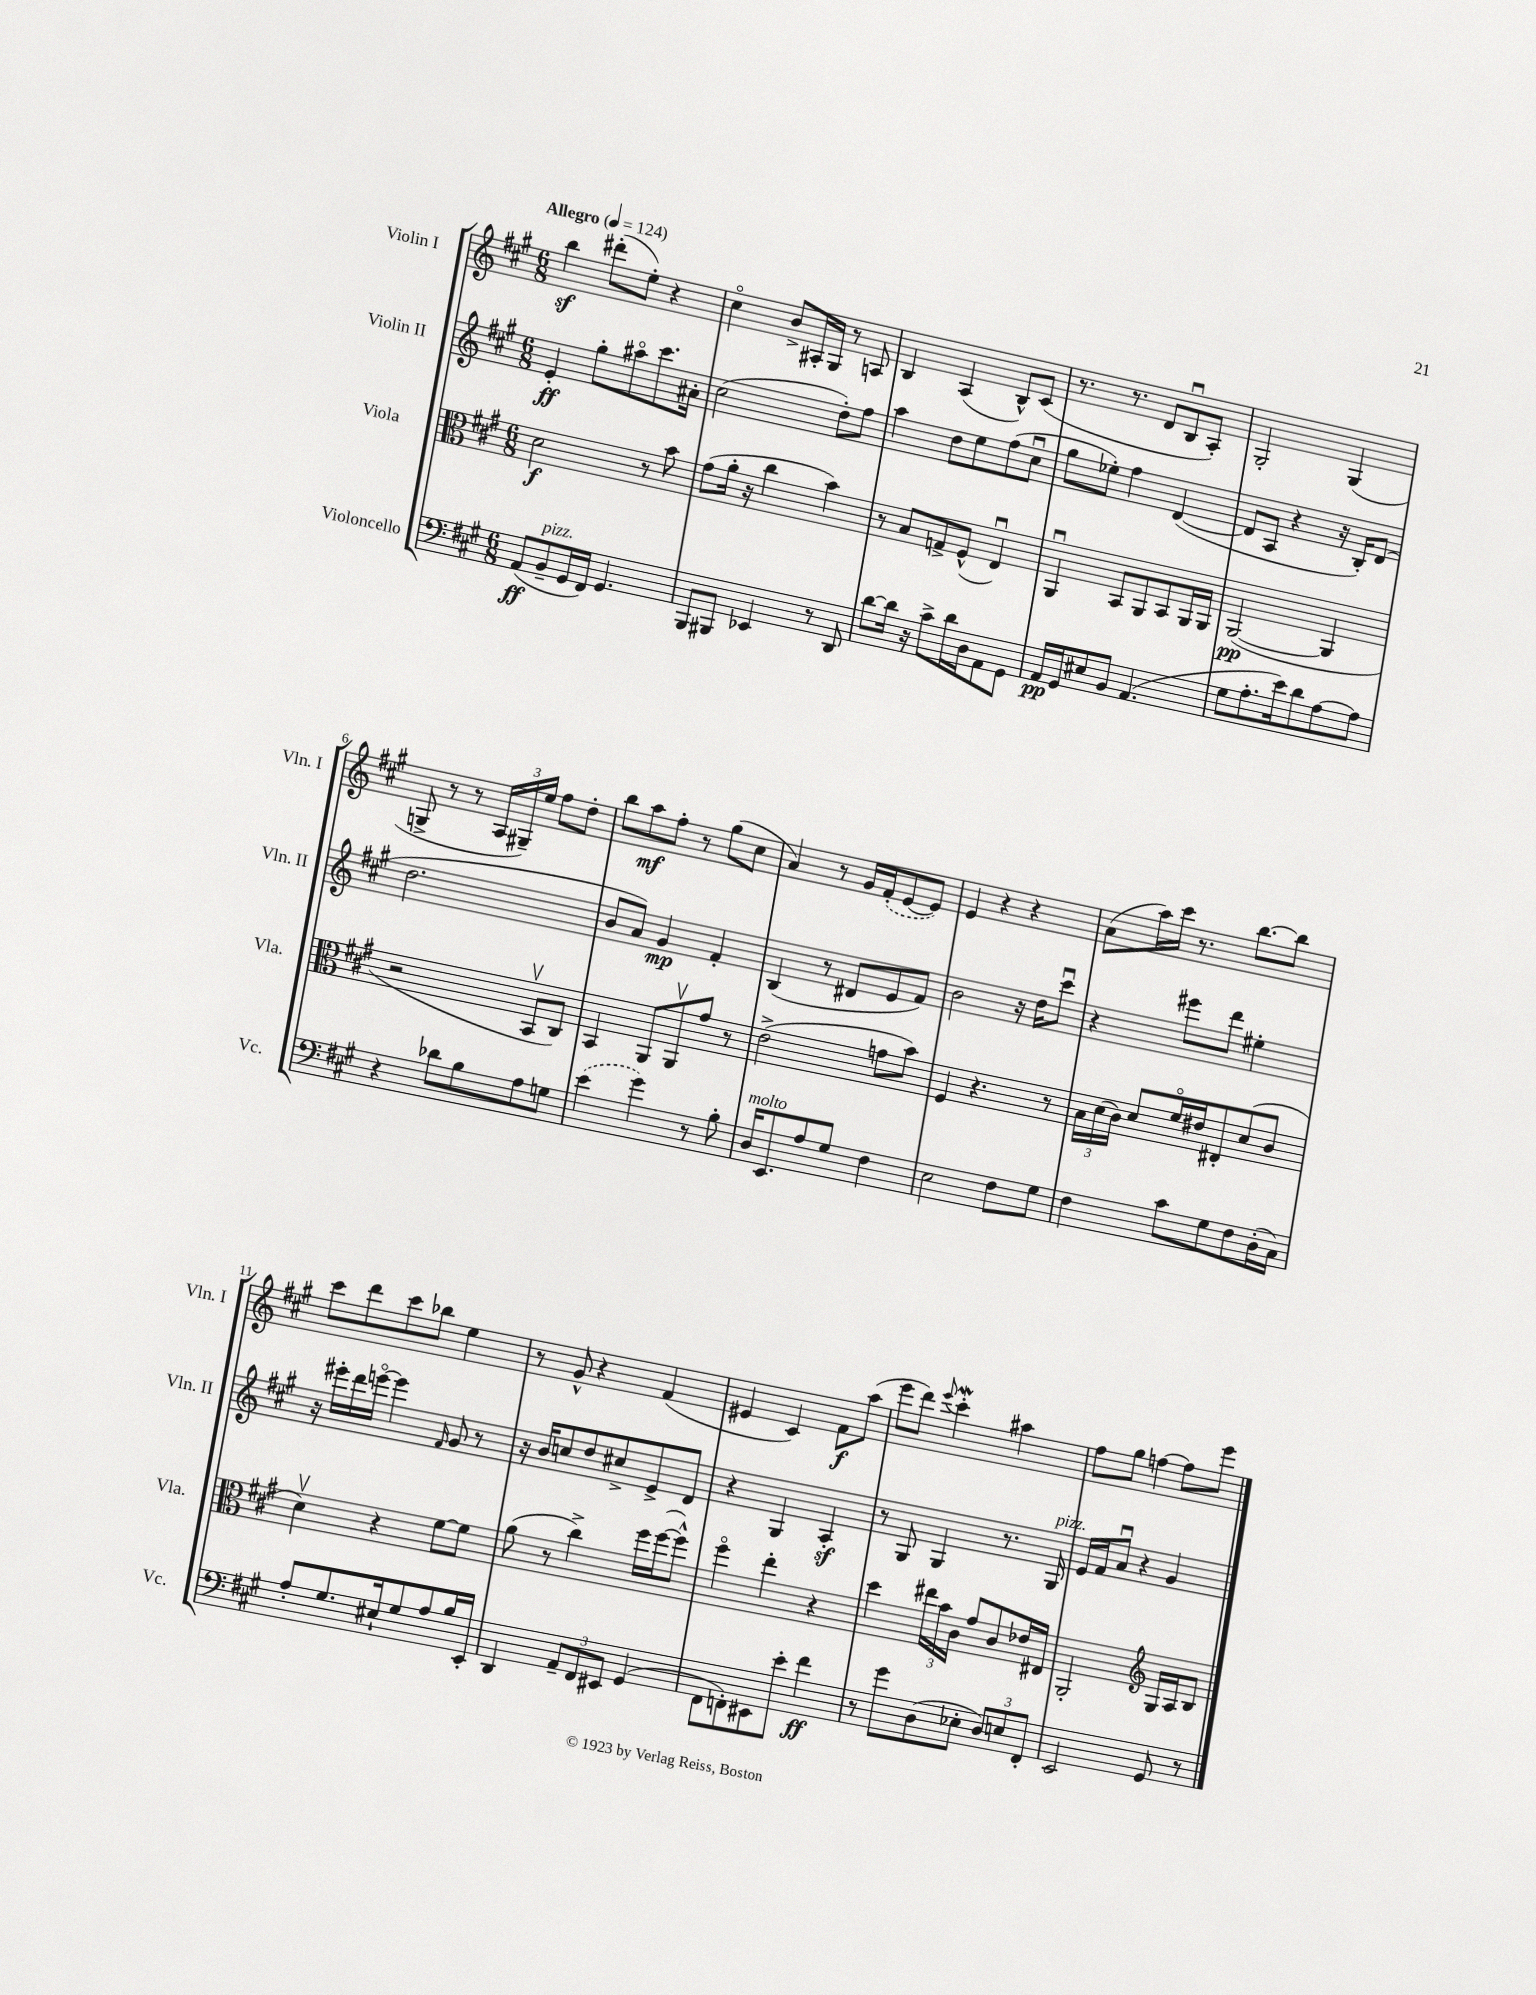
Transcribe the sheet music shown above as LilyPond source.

<<
\new StaffGroup <<
\new Staff = "s0" \with { instrumentName = "Violin I" shortInstrumentName = "Vln. I" } {
    \clef treble \key a \major \numericTimeSignature \time 6/8 \tempo "Allegro" 4 = 124
    \autoBeamOff b''4\sf dis'''8[-.( e''8]-.) r4 |
    cis''4\flageolet b'8[-> ais16-. gis16] r8 a8 |
    b4 a4( b8[-^) cis'8]( |
    r8. r8. d'8[ b8\downbow a8]-.) |
    gis2-. gis4( |
    g8-> r8 r8 \tuplet 3/2 { a16[ gis16--) e''16] } fis''8[ d''8]-. |
    b''8[ a''8\mf fis''8]-. r8 gis''8[( cis''8] |
    a'4) r8 gis'16[ \once \slurDashed fis'16-.( e'8~ e'8]) |
    e'4 r4 r4 |
    a'8[( a''16) cis'''16] r8. b''8.[~ b''8] |
    cis'''8[ d'''8 cis'''8 bes''8] e''4 |
    r8 gis'8-^ r4 fis'4( |
    eis'4 cis'4) fis'8[\f a''8]( |
    e'''8[ d'''8]) \appoggiatura { e'''8 } cis'''4-.\mordent ais''4 |
    fis''8[ gis''8] f''4~ f''8[ e'''8] \bar "|." |
}
\new Staff = "s1" \with { instrumentName = "Violin II" shortInstrumentName = "Vln. II" } {
    \clef treble \key a \major \numericTimeSignature \time 6/8
    \autoBeamOff e'4-.\ff gis''8[-. ais''8\flageolet cis'''8. ais'16]-. |
    cis''2( d''8[-.) fis''8] |
    a''4 d''8[ e''8 fis''8( cis''8]\downbow |
    gis''8[ ees''8]-.) fis''4 d'4~( |
    d'8[ a8] r4 r16 b16[-.) d'8]( |
    d''2. |
    b'8[ a'8]) gis'4\mp fis'4-. |
    b4( r8 dis'8[ e'8 fis'8]) |
    b'2 r16 d''16[ cis'''8]\downbow |
    r4 eis'''8[ d'''8] eis''4-. |
    r16 eis'''16[-. d'''16 e'''16]~\flageolet e'''4 \grace { fis'16 } gis'8 r8 |
    r16 b'16[ c''8 d''8 cis''8-> e'8-> d'8] |
    r4 gis4 a4-.\sf |
    r8 gis8 gis4 r8. gis16^\markup { \italic "pizz." } |
    e'16[ fis'16 a'8]\downbow r4 gis'4 \bar "|." |
}
\new Staff = "s2" \with { instrumentName = "Viola" shortInstrumentName = "Vla." } {
    \clef alto \key a \major \numericTimeSignature \time 6/8
    \autoBeamOff d'2\f r8 b'8 |
    gis'8[( a'16]-. r16 cis''4 b'4) |
    r8 b8[ g8-> fis8]-^( e4\downbow) |
    a,4\downbow b,8[ a,8 b,8 a,16 a,16] |
    a,2~\pp( a,4 |
    r2 b,8[\upbow cis8]) |
    b,4 a,8[ a,8\upbow gis'8] r8 |
    e'2->( g'8[ b'8]) |
    fis4 r4. r8 |
    \tuplet 3/2 { b16[ d'16( cis'16]) } d'8[ fis'16\flageolet eis'16 eis8-. d'8( cis'8] |
    d'4\upbow) r4 fis'8[~ fis'8] |
    a'8( r8 cis''4->) fis''16[ fis''16~( fis''8]-^) |
    fis''4\flageolet e''4-. r4 |
    d''4 \tuplet 3/2 { eis''16[ b'16 cis'16] } gis'8[ cis'8 ees'16 eis16] |
    a,2-. \clef treble gis16[ a16 b8] \bar "|." |
}
\new Staff = "s3" \with { instrumentName = "Violoncello" shortInstrumentName = "Vc." } {
    \clef bass \key a \major \numericTimeSignature \time 6/8
    \autoBeamOff a,8[\ff( b,8--^\markup { \italic "pizz." } gis,16 fis,16]) gis,4. |
    b,,8[ bis,,8] ees,4 r8 d,8 |
    d'8[~ d'16] r16 cis'8[-> d'16 d16 a,8 gis,8] |
    a,16[\pp gis,16 eis8 b,8] a,4.( |
    gis8[ a8.-. e'16) d'8 a8~ a8] |
    r4 des'8[ b8 a8 g8] |
    \once \slurDashed e'4( gis'4) r8 b8-. |
    d16[^\markup { \italic "molto" } e,8. a8 gis8] fis4 |
    e2 fis8[ gis8] |
    fis4 cis'8[ gis8 fis8 d16-.( cis16]) |
    a8[-. gis8. eis16-! gis8 a8 b16 e,16]-. |
    d,4 \tuplet 3/2 { a,8[-- fis,8 eis,8] } gis,4( |
    fis,8[ f,8-.) eis,8 e'8]-. fis'4\ff |
    r8 gis'8[ d8( ees8]-. \tuplet 3/2 { d8[) e8 fis,8]-. } |
    e,2 gis,8 r8 \bar "|." |
}
>>
>>
